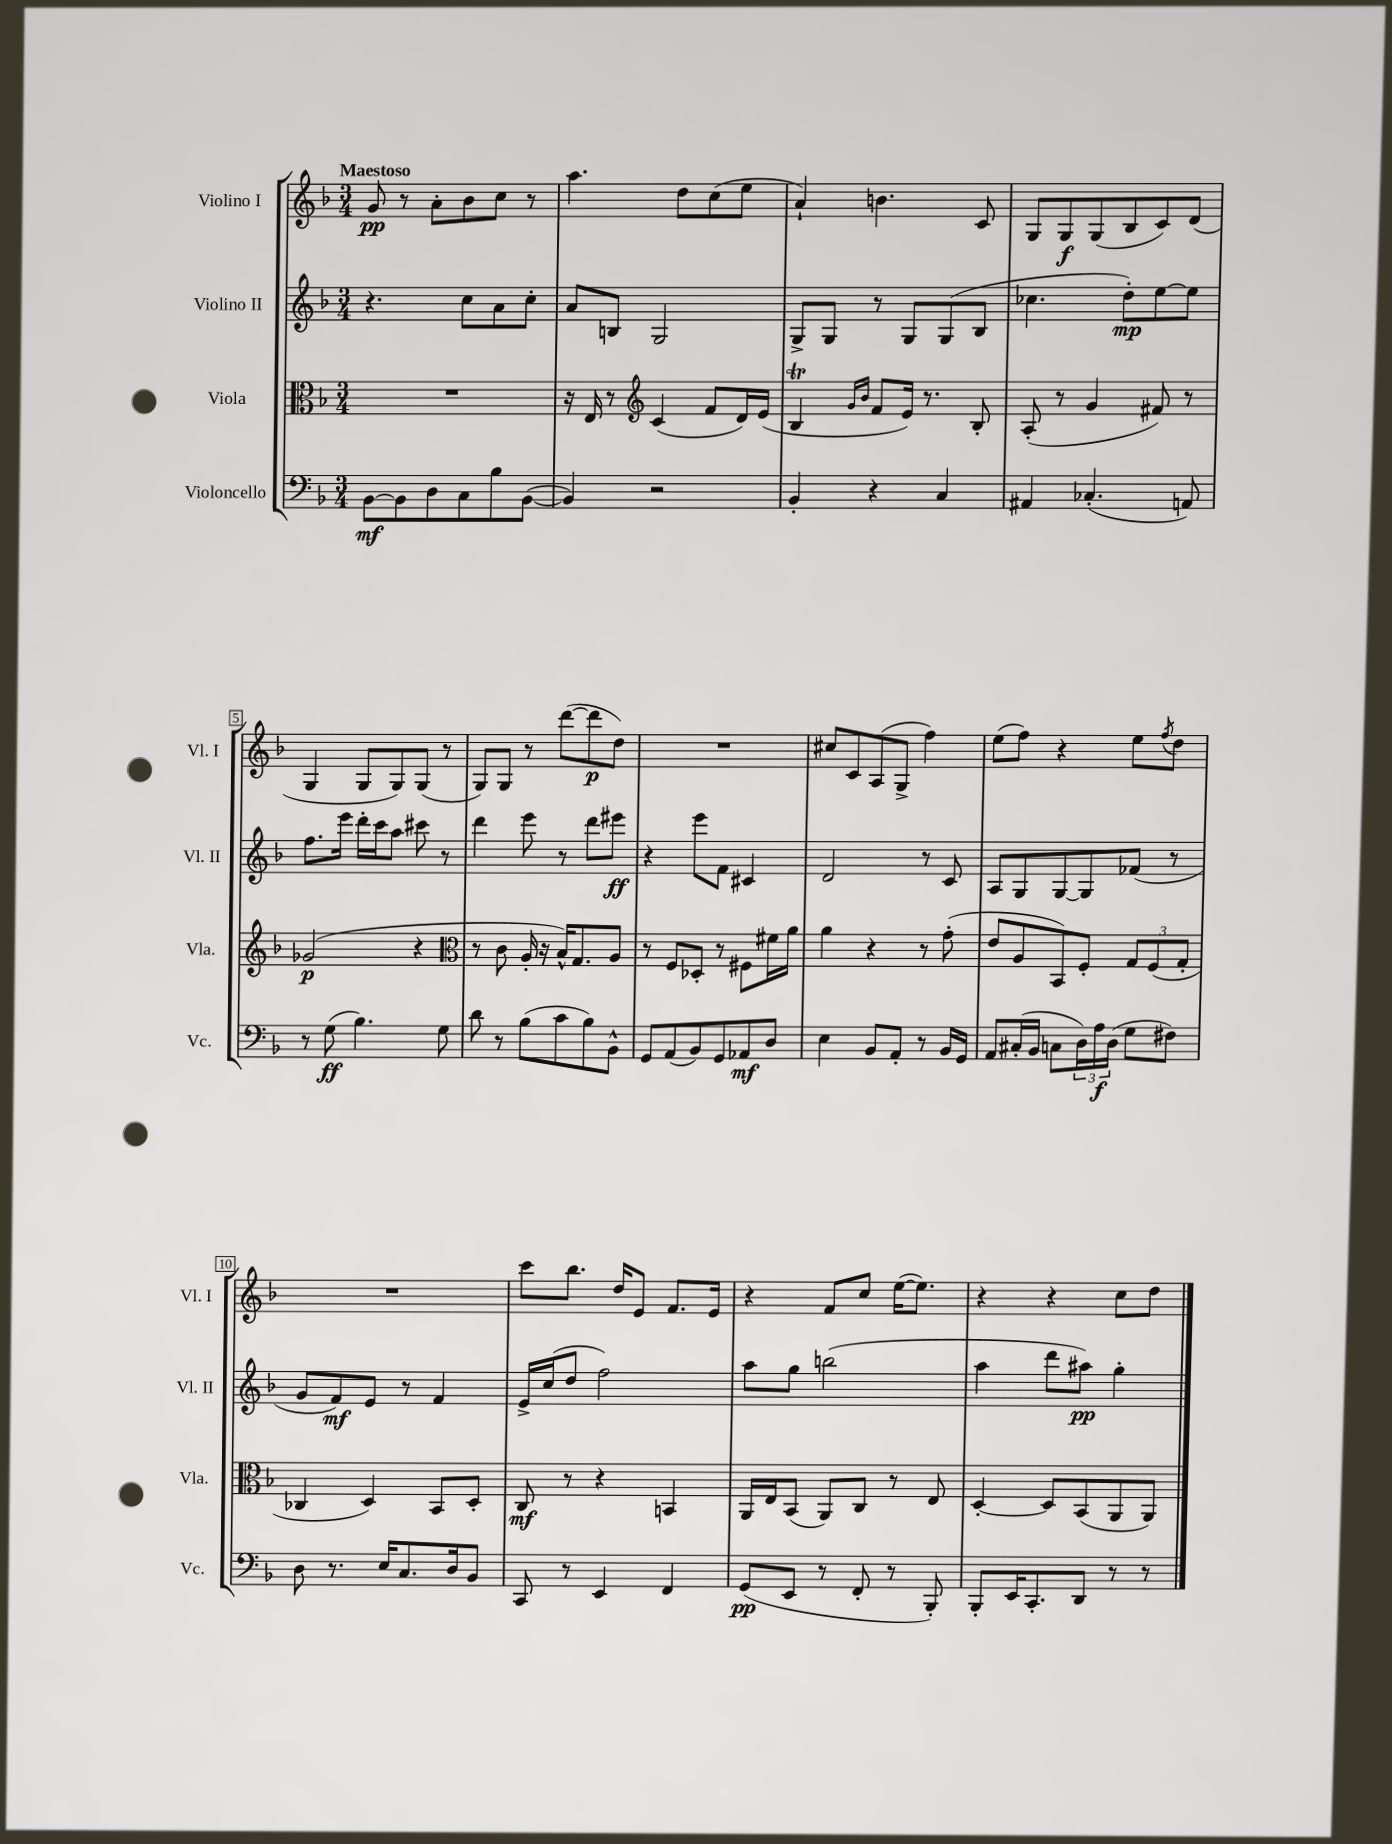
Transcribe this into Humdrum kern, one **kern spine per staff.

**kern	**kern	**kern	**kern
*staff4	*staff3	*staff2	*staff1
*clefF4	*clefC3	*clefG2	*clefG2
*k[b-]	*k[b-]	*k[b-]	*k[b-]
*M3/4	*M3/4	*M3/4	*M3/4
[8BB-	2.r	4.r	8g
8BB-]	.	.	8r
8D	.	.	8a'
8C	.	8cc	8b-
8B-	.	8a	8cc
([8BB-	.	8cc'	8r
=	=	=	=
4BB-])	16r	8a	4.aa
.	16E	.	.
.	8r	8B	.
*	*clefG2	*	*
2r	(4c	2G	.
.	.	.	8dd
.	8f	.	(8cc
.	16d)	.	8ee
.	(16e	.	.
=	=	=	=
4BB-'	4B-	8G^	4a`)
.	.	8G	.
.	16qqg	.	.
.	16qqb-	.	.
4r	8f	8r	4.b
.	16e)	8G	.
.	8.r	.	.
4C	.	(8G	.
.	8B-'	8B-	8c
=	=	=	=
4AA#	(8A'	4.cc-	8G
.	8r	.	8G
(4.C-'	4g	.	(8G
.	.	8dd')	8B-
.	8f#)	[8ee	8c)
8AA)	8r	8ee]	(8d
=	=	=	=
8r	(2g-	8.ff	4G
(8G	.	.	.
.	.	16eee	.
4.B-)	.	16ddd'	8G
.	.	16ccc	.
.	.	8aa	8G)
.	4r	8ccc#	(8G
8G	.	8r	8r
=	=	=	=
*	*clefC3	*	*
8d	8r	4ddd	8G)
8r	8c	.	8G
(8B-	16A'	8eee	8r
.	16r	.	.
8c	16B-^^)	8r	([8ddd
.	8.G	.	.
8B-)	.	8ddd	8ddd]
8BB-^^	8A	8eee#	8dd)
=	=	=	=
8GG	8r	4r	2.r
(8AA	8F	.	.
8BB-)	8D-'	8eee	.
8GG	8r	8f	.
8AA-	8F#	4c#	.
8D	16f#	.	.
.	16a	.	.
=	=	=	=
4E	4a	2d	8cc#
.	.	.	8c
8BB-	4r	.	(8A
8AA'	.	.	8G^
8r	8r	8r	4ff)
16BB-	(8g'	8c	.
16GG	.	.	.
=	=	=	=
8AA	8e	8A	(8ee
(16C#'	8A	8G	8ff)
16BB-	.	.	.
8C	8BB-)	[8G	4r
24D)	8F'	8G]	.
24A	.	.	.
(24D	.	.	.
8G	12G	(8f-	8ee
.	(12F	.	.
.	.	.	8qff
8F#)	.	8r	8dd
.	12G'	.	.
=	=	=	=
8D	4C-	8g	2.r
8.r	.	8f)	.
.	4D)	8e	.
16E	.	.	.
8.C	.	8r	.
.	8BB-	4f	.
16D	.	.	.
8BB-	8D'	.	.
=	=	=	=
8CC	8C	16e^	8ccc
.	.	(16cc	.
8r	8r	8dd	8.bb-
4EE	4r	2ff)	.
.	.	.	16dd
.	.	.	8e
4FF	4BB	.	8.f
.	.	.	16e
=	=	=	=
(8GG	16AA	8aa	4r
.	16E	.	.
8EE	(8BB-	8gg	.
8r	8AA)	(2bb	8f
8FF'	8C	.	8cc
8r	8r	.	([16ee
.	.	.	8.ee])
8BBB-')	8E	.	.
=	=	=	=
8BBB-'	[4D'	4aa	4r
16EE	.	.	.
8.CC'	.	.	.
.	8D]	8ddd	4r
8DD	(8BB-	8aa#)	.
8r	8AA	4gg'	8cc
8r	8AA)	.	8dd
==	==	==	==
*-	*-	*-	*-
